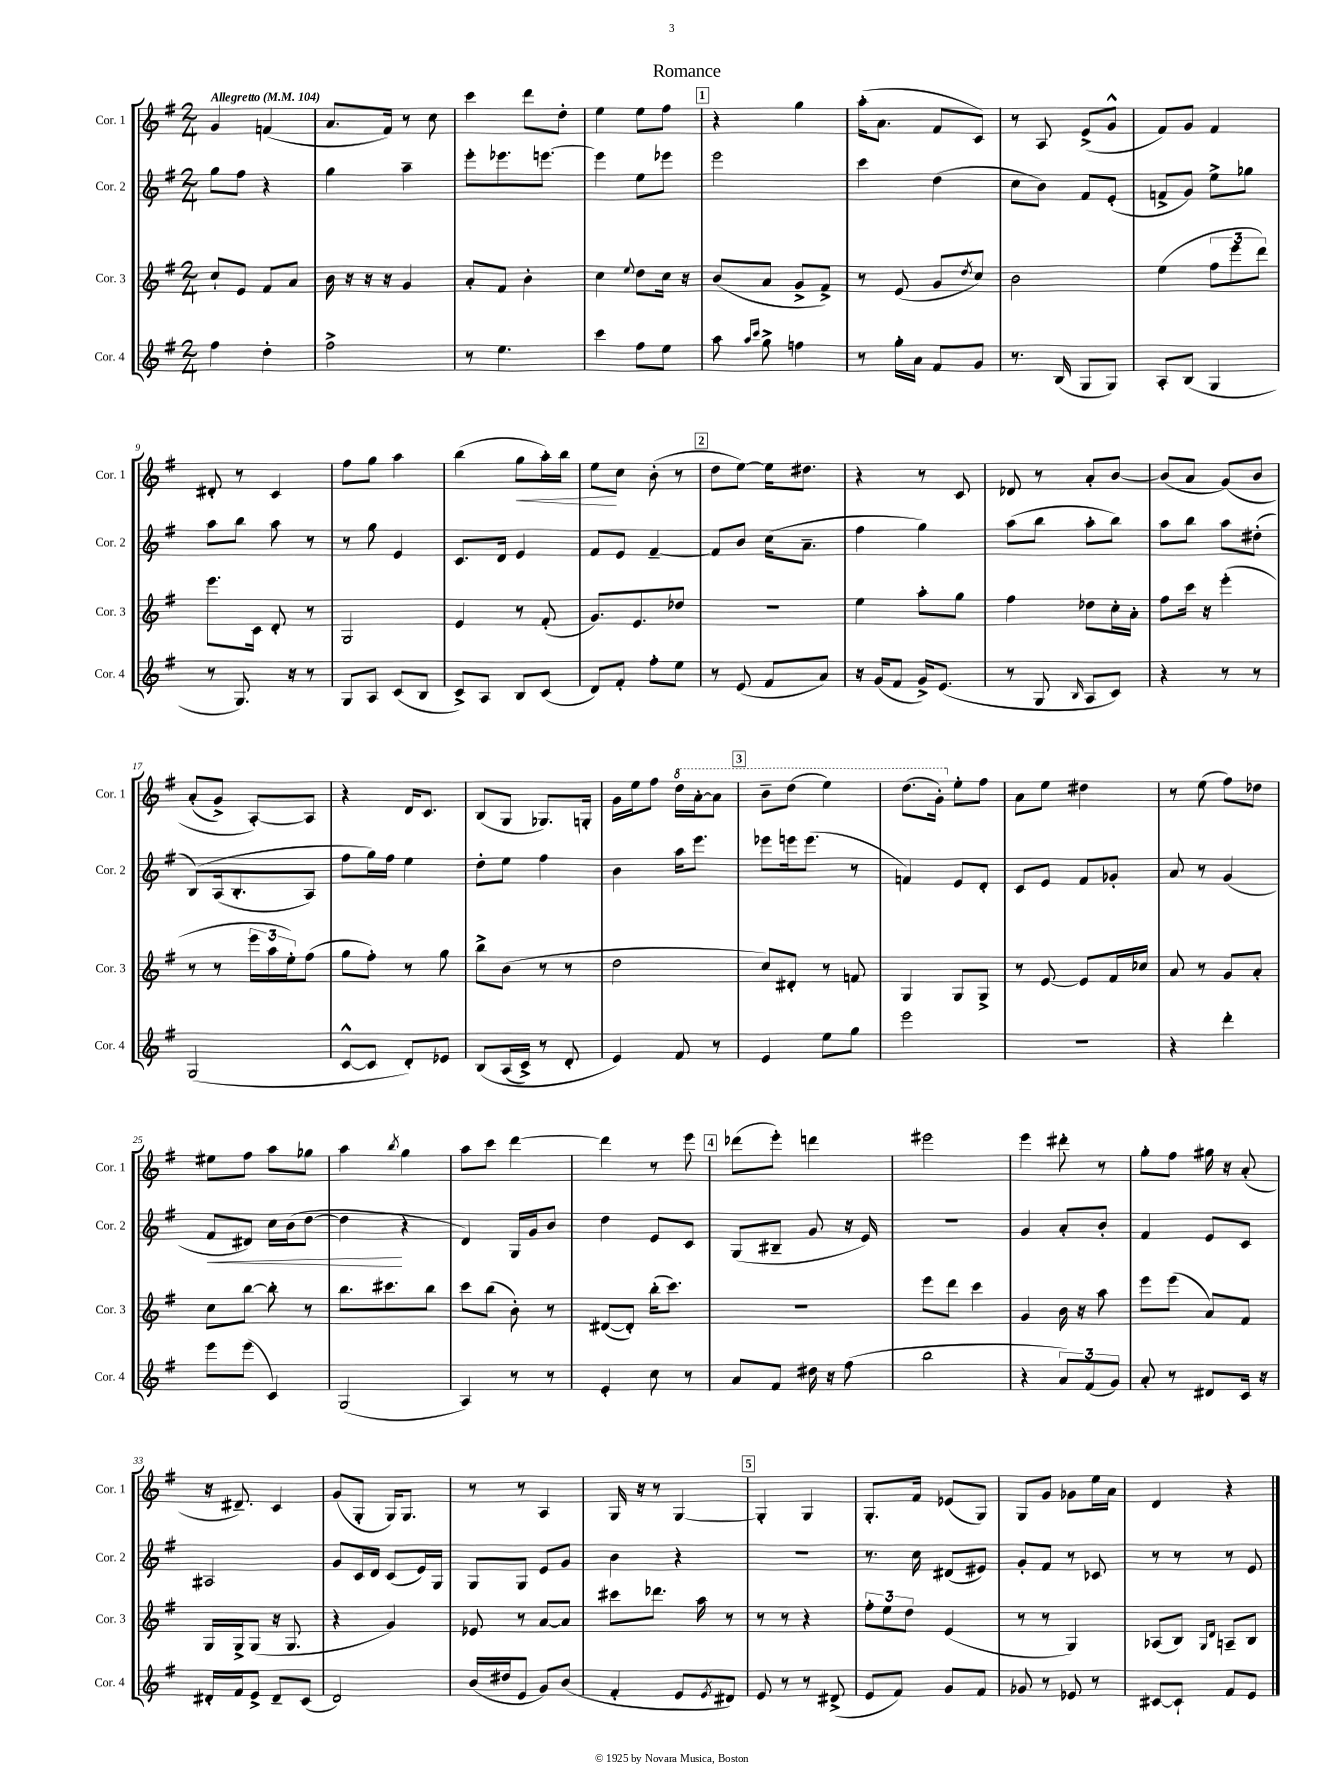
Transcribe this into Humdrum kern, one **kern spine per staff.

**kern	**kern	**kern	**kern
*staff4	*staff3	*staff2	*staff1
*clefG2	*clefG2	*clefG2	*clefG2
*k[f#]	*k[f#]	*k[f#]	*k[f#]
*M2/4	*M2/4	*M2/4	*M2/4
*MM104	*MM104	*MM104	*MM104
4ff#\	8cc`/L	8gg\L	4g/
.	8e/J	8ff#\J	.
4dd'\	8f#/L	4r	(4f/
.	8a/J	.	.
=	=	=	=
2ff#^\	16b\	4gg\	8.a/L
.	16r	.	.
.	16r	.	.
.	16r	.	16f#/Jk)
.	4g/	4aa~\	8r
.	.	.	8cc\
=	=	=	=
8r	8a'/L	8eee'\L	4ccc\
4.ee\	8f#/J	8.eee-\	.
.	4b'\	.	8ddd\L
.	.	[8.eee\J	.
.	.	.	8dd'\J
=	=	=	=
4ccc\	4cc\	4eee\]	4ee\
.	8qqee/	.	.
8ff#\L	8dd\L	8ee\L	8ee\L
8ee\J	16cc\Jk	8eee-\J	8ff#\J
.	16r	.	.
=	=	=	=
8aa\	(8b/L	2eee\	4r
16qqaa/LL	.	.	.
16qqccc/JJ	.	.	.
8gg^\	8a/J	.	.
4ff\	8g^/L	.	4gg\
.	8f#^/J)	.	.
=	=	=	=
8r	8r	4ccc\	(16aa'\LK
.	.	.	8.a\J
16gg'\LL	(8e/	.	.
16a\JJ	.	.	.
8f#/L	8g/L	(4dd\	8f#/L
.	8qdd/	.	.
8g/J	8cc/J)	.	8c/J)
=	=	=	=
8.r	2b\	8cc\L	8r
.	.	8b\J)	8A/
(16B/	.	.	.
8G/L	.	8f#/L	(8e^/L
8G/J)	.	(8e'/J	8g^^/J
=	=	=	=
8A'/L	(4ee\	8f^/L	8f#/L)
(8B/J	.	8g/J)	8g/J
4G/	12ff#\L	8ee^\L	4f#/
.	12eee\	.	.
.	.	8gg-\J	.
.	12ddd\J)	.	.
=	=	=	=
8r	8.eee\L	8aa\L	8d#'/
8.G/)	.	8bb\J	8r
.	16c\Jk	.	.
.	8d'/	8aa\	4c/
16r	.	.	.
8r	8r	8r	.
=	=	=	=
8G/L	2G/	8r	8ff#\L
8A/J	.	8gg\	8gg\J
(8c/L	.	4e/	4aa\
8B/J	.	.	.
=	=	=	=
8c^/L)	4e/	8.c/L	(4bb\
8A/J	.	.	.
.	.	16d/Jk	.
8B/L	8r	4e/	8gg\L
(8c/J	(8f#'/	.	16aa'\L)
.	.	.	16bb\JJ
=	=	=	=
8d/L)	8.g/L)	8f#/L	8ee\L
8f#'/J	.	8e/J	8cc\J
.	8.e/	.	.
8ff#'\L	.	[4f#~/	(8b'\
8ee\J	8dd-/J	.	8r
=	=	=	=
8r	2r	8f#/]L	8dd\L
(8e/	.	8b/J	[8ee\J)
8f#/L	.	(16cc\LK	16ee\]LK
.	.	8.a~\J	8.dd#\J
8a/J)	.	.	.
=	=	=	=
16r	4ee\	4ff#\	4r
(16g/LK	.	.	.
8f#/J	.	.	.
16g^/LK)	8aa'\L	4gg\)	8r
(8.e/J	.	.	.
.	8gg\J	.	8c/
=	=	=	=
8r	4ff#\	(8aa\L	8d-/
8G/	.	8bb\J	8r
16qqB/	.	.	.
8A/L	8dd-\L	8aa'\L	8a'/L
8c/J)	16cc'\L	8bb\J)	[8b/J
.	16a'\JJ	.	.
=	=	=	=
4r	8ff#\L	8aa\L	(8b/]L
.	16ccc\Jk	8bb\J	8a/J
.	16r	.	.
8r	(4eee'\	8aa\L	&(8g/L)
8r	.	(8dd#'\J	8b/J
=	=	=	=
(2G/	8r	&(8B/L)	(8a'/L
.	8r	(16A/k	8g^/J)
.	.	8.B'/	.
.	24eee\LL	.	[8A'/L&)
.	24aa\	.	.
.	24ee'\J)	.	.
.	(8ff#\J	8A/J)	8A/]J
=	=	=	=
[8c^^/L	8gg\L	8ff#\L	4r
8c/]J	8ff#'\J)	16gg\L&)	.
.	.	16ff#\JJ	.
8d'/L)	8r	4ee\	16d/LK
.	.	.	8.c/J
8e-/J	8gg\	.	.
=	=	=	=
&(8B/L	8bb^\L	8dd'\L	(8B/L
(16A/L	(8b\J	8ee\J	8G/J
16c^/JJ)	.	.	.
8r	8r	4ff#\	8.G-/L)
8d'/	8r	.	.
.	.	.	16G'/Jk
=	=	=	=
4e/&)	2dd\	4b\	16g\LL
.	.	.	16ee\J
.	.	.	8ff#\J
8f#/	.	16aa\LK	16ddd\LL
.	.	8.eee\J	[16aa'\J
8r	.	.	8aa\]J
=	=	=	=
4e/	8cc/L)	8eee-\L	8bb~\L
.	8d#'/J	16eee\k	(8ddd\J
.	.	(8.eee\J	.
8ee\L	8r	.	4eee\)
8gg\J	8f/	8r	.
=	=	=	=
2eee\	4G/	4f/)	(8.ddd\L
.	.	.	16gg'\Jk)
.	8G/L	8e/L	8ee'\L
.	8G^/J	8d'/J	8ff#\J
=	=	=	=
2r	8r	8c/L	8a\L
.	[8e/	8e/J	8ee\J
.	8e/]L	8f#/L	4dd#\
.	16f#/L	8g-'/J	.
.	16cc-/JJ	.	.
=	=	=	=
4r	8a/	8a/	8r
.	8r	8r	(8ee\
4ddd'\	8g/L	(4g/	8ff#\L)
.	8a'/J	.	8dd-\J
=	=	=	=
8eee\L	8cc\L	8f#/L	8ee#\L
(8eee\J	[8bb\J	8d#/J)	8ff#\J
4c/)	8bb'\]	16cc\LL	8aa\L
.	.	(16b\J	.
.	8r	[8dd\J	8gg-\J
=	=	=	=
(2G/	8.bb\L	4dd\]	4aa\
.	8.ccc#\	.	.
.	.	.	8qbb/
.	.	4r	4gg\
.	8bb\J	.	.
=	=	=	=
4A/)	8ccc\L	4d/)	8aa\L
.	(8bb\J	.	8ccc\J
8r	8b'\)	16G/LL	[4ddd\
.	.	16g/J	.
8r	8r	8b/J	.
=	=	=	=
4e'/	([8d#/L	4dd\	4ddd\]
.	8d#'/]J)	.	.
8cc\	(16bb'\LK	8e/L	8r
.	8.ccc\J)	.	.
8r	.	8c/J	8eee\
=	=	=	=
8a/L	2r	(8G/L	(8ddd-\L
8f#/J	.	8B#~/J	8eee'\J)
16dd#\	.	8g/	4ddd\
16r	.	.	.
(8ff#\	.	16r	.
.	.	16e/)	.
=	=	=	=
2bb\	8eee\L	2r	2eee#\
.	8ddd\J	.	.
.	4ccc\	.	.
=	=	=	=
4r	4g/	4g/	4eee\
12a/L)	16b\	8a'/L	8ddd#'\
.	16r	.	.
(12f#/	.	.	.
.	8aa\	8b'/J	8r
12g/J)	.	.	.
=	=	=	=
8a'/	8eee\L	4f#/	8gg'\L
8r	(8eee\J	.	8ff#\J
8d#/L	8a/L)	8e/L	16gg#\
.	.	.	16r
16c/Jk	8f#/J	8c/J	(8a'/
16r	.	.	.
=	=	=	=
16d#'/LL	16G/LL	2A#/	16r
16f#/J	16G^/J	.	8.d#~/)
8e^/J	(8G/J	.	.
8d#~/L	16r	.	4c/
.	8.G/	.	.
(8c/J	.	.	.
=	=	=	=
2d/)	4r	8g/L	(8g/L
.	.	16c/L	8G'/J
.	.	16d/JJ	.
.	4g/)	(8c/L	16G/LK)
.	.	.	8.G/J
.	.	16e/L)	.
.	.	16G/JJ	.
=	=	=	=
(16b/LL	8e-/	8G/L	8r
16dd#/J	.	.	.
8e/J	8r	8G/J	8r
8g/L)	[8a/L	8e/L	4A/
(8b/J	8a/]J	8g/J	.
=	=	=	=
4f#'/	8ccc#\L	4b\	16G/
.	.	.	16r
.	8.ddd-\J	.	8r
8e/L	.	4r	[4G/
.	16aa\	.	.
8qe/	.	.	.
8d#/J)	8r	.	.
=	=	=	=
8e/	8r	2r	4G'/]
8r	8r	.	.
8r	4r	.	4G/
(8d#^/	.	.	.
=	=	=	=
8e/L	12ff#'\L	8.r	8.G'/L
.	12ee\	.	.
8f#/J)	.	.	.
.	12dd\J	.	.
.	.	16cc\	16f#/Jk
8g/L	(4e/	(8d#/L	(8e-/L
8f#/J	.	8e#/J)	8G/J)
=	=	=	=
8g-/	8r	8g'/L	8G/L
8r	8r	8f#/J	8g/J
8e-/	4G/)	8r	8g-\L
8r	.	8c-/	16ee\L
.	.	.	16a\JJ
=	=	=	=
[8c#/L	(8A-/L	8r	4d/
8c#`/]J	8B/J)	8r	.
.	16qqG/LL	.	.
.	16qqd/JJ	.	.
8f#/L	8A~/L	8r	4r
8e/J	8B/J	8e/	.
==	==	==	==
*-	*-	*-	*-
